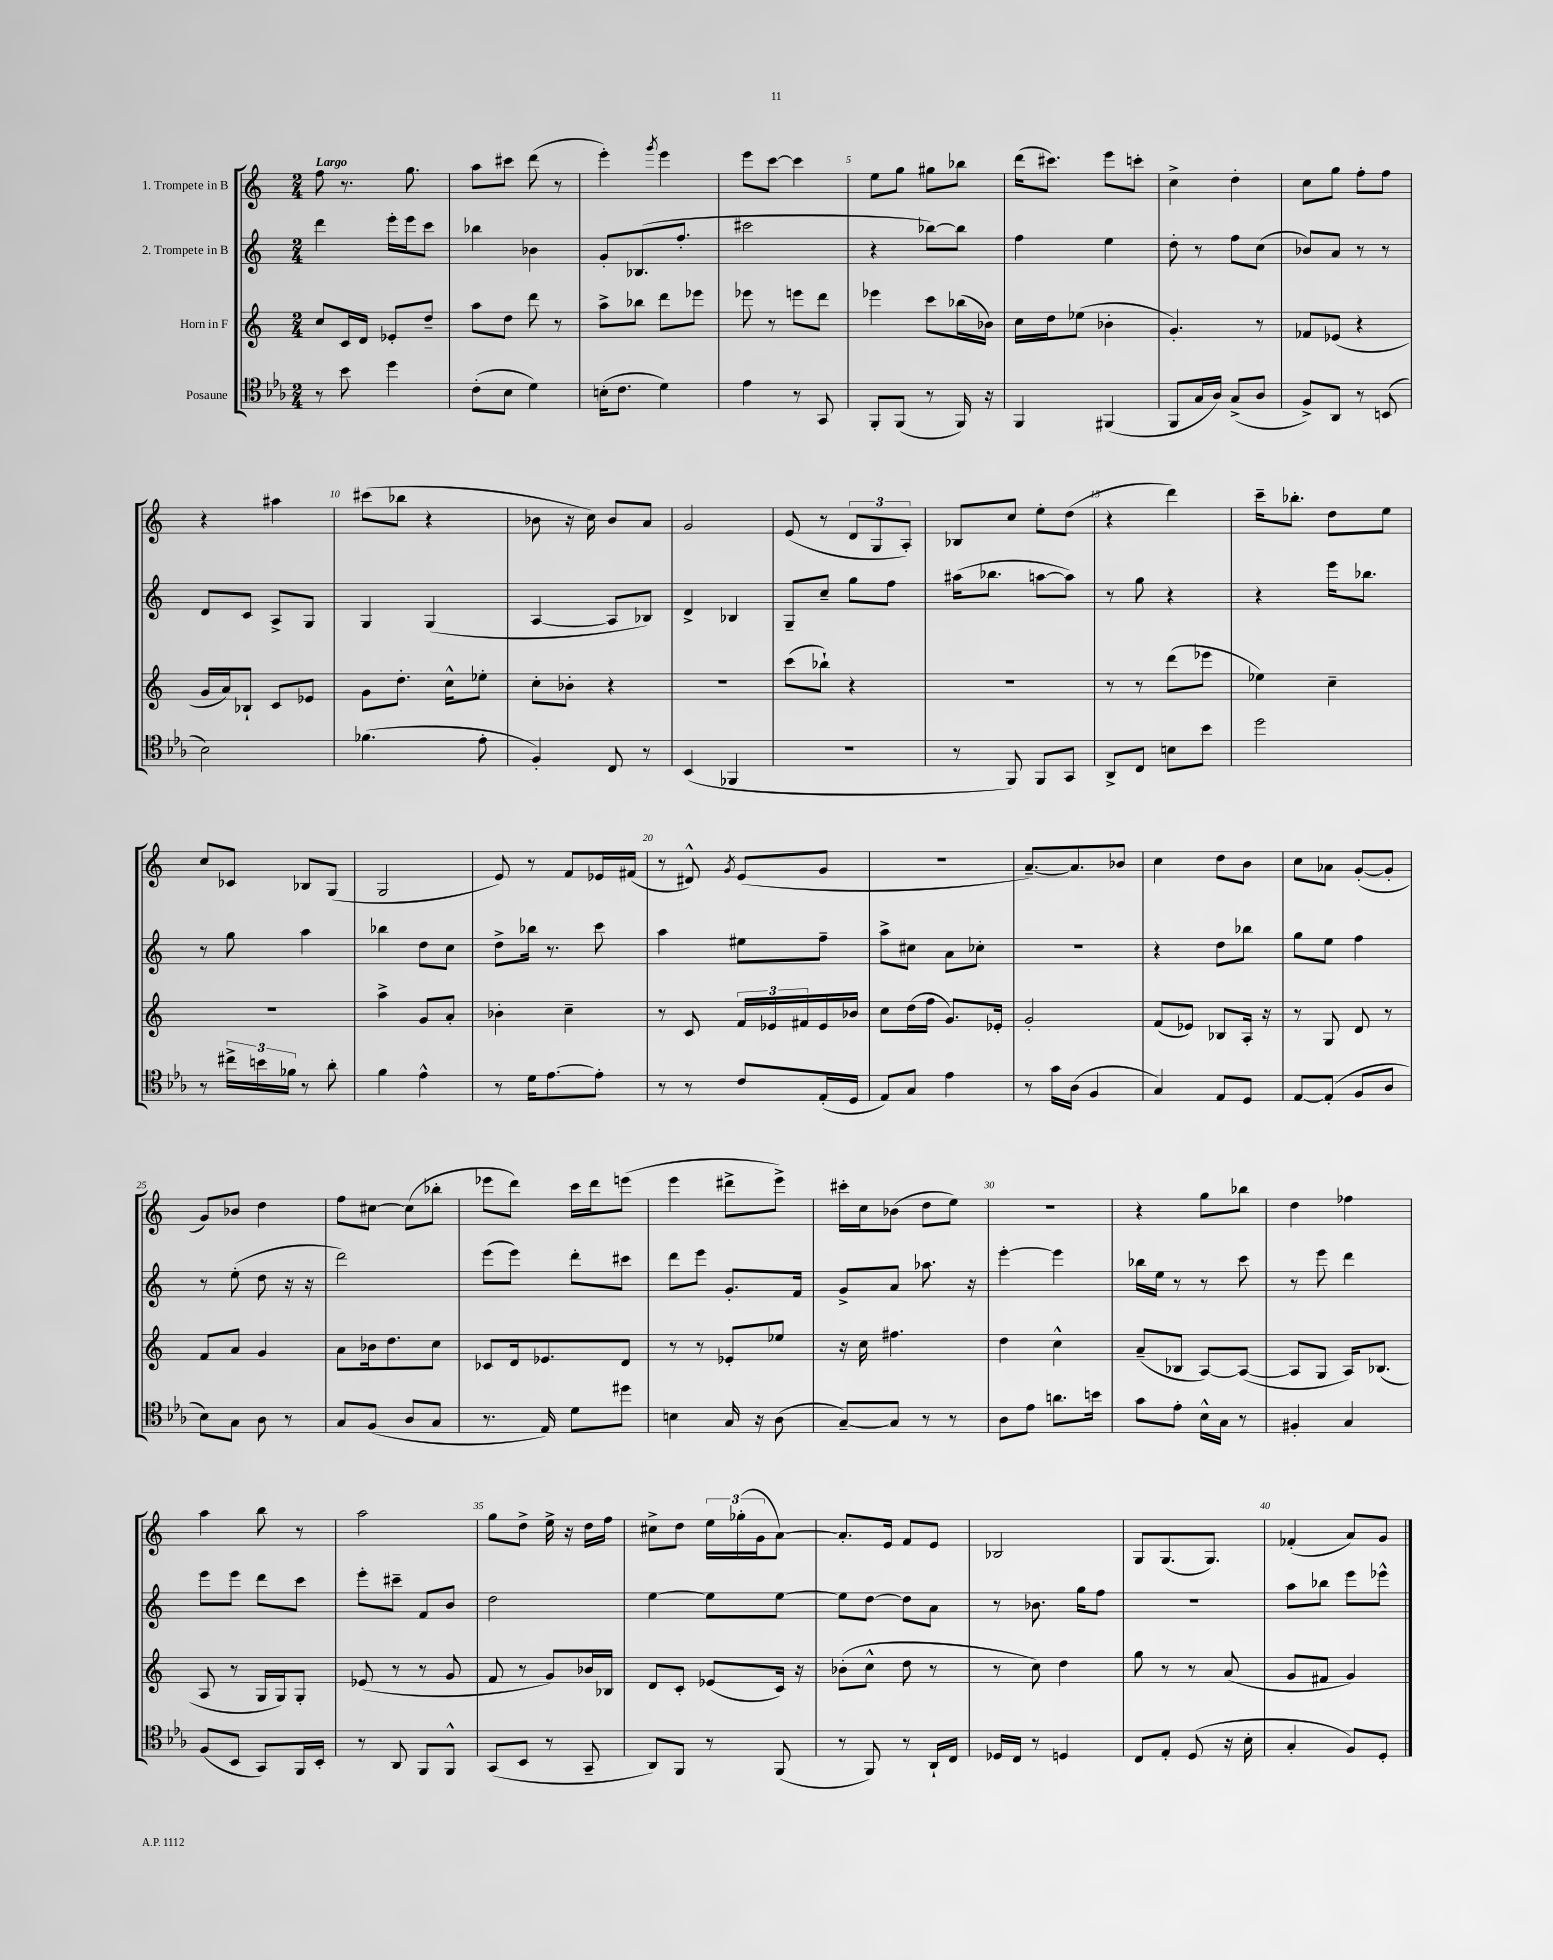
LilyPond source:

<<
\new StaffGroup <<
\new Staff = "s0" \with { instrumentName = "1. Trompete in B" } {
    \clef treble \key c \major \numericTimeSignature \time 2/4 \tempo "Largo"
    f''8 r8. g''8. |
    a''8 cis'''8 d'''8( r8 |
    e'''4-.) \acciaccatura { g'''8 } e'''4 |
    e'''8 c'''8~ c'''4 |
    e''8 g''8 gis''8 bes''8 |
    d'''16( cis'''8.) e'''8 c'''8-. |
    c''4-> d''4-. |
    c''8 g''8 f''8-. f''8 |
    r4 ais''4 |
    cis'''8( bes''8 r4 |
    bes'8 r16 c''16) bes'8 a'8 |
    g'2 |
    e'8( r8 \tuplet 3/2 { d'8 g8 a8-.) } |
    bes8 c''8 e''8-. d''8( |
    r4 d'''4) |
    c'''16-- bes''8.-. d''8 e''8 |
    c''8 ces'8 bes8 g8( |
    g2 |
    e'8) r8 f'8 ees'16 fis'16( |
    r8 dis'8-^) \acciaccatura { g'8 } e'8( g'8 |
    r2 |
    a'8.~--) a'8. bes'8 |
    c''4 d''8 b'8 |
    c''8 aes'8 g'8~-.( g'8-. |
    g'8) bes'8 d''4 |
    f''8 cis''8~ cis''8( bes''8-. |
    ees'''8 d'''8) c'''16 d'''16 e'''8( |
    e'''4 dis'''8-> e'''8->) |
    cis'''16-. c''16 bes'8( d''8 e''8) |
    r2 |
    r4 g''8 bes''8 |
    d''4 fes''4 |
    a''4 b''8 r8 |
    a''2 |
    g''8 d''8-> e''16-> r16 d''16 f''16 |
    cis''8-> d''8 \tuplet 3/2 { e''16 ges''16-.( g'16 } a'8~) |
    a'8.-. e'16 f'8 e'8 |
    bes2 |
    g8 g8.( g8.) |
    fes'4-.( a'8) g'8 \bar "|." |
}
\new Staff = "s1" \with { instrumentName = "2. Trompete in B" } {
    \clef treble \key c \major \numericTimeSignature \time 2/4
    d'''4 e'''16-. e'''16 c'''8 |
    bes''4 bes'4 |
    g'8-. bes8.( f''8.-. |
    cis'''2 |
    r4 bes''8~) bes''8 |
    f''4 e''4 |
    d''8-. r8 f''8 c''8( |
    bes'8) a'8 r8 r8 |
    d'8 c'8 a8-> g8 |
    g4 g4( |
    a4~ a8 bes8) |
    d'4-> bes4 |
    g8-- c''8-- g''8 f''8 |
    ais''16( bes''8. a''8~ a''8) |
    r8 g''8 r4 |
    r4 e'''16 bes''8. |
    r8 g''8 a''4 |
    bes''4 d''8 c''8 |
    d''8-> bes''16 r8. c'''8 |
    a''4 eis''8 f''8-- |
    a''8-> cis''8 a'8 ces''8-. |
    R2 |
    r4 d''8 bes''8 |
    g''8 e''8 f''4 |
    r8 e''8-.( d''8 r16 r16 |
    d'''2) |
    e'''8( e'''8) d'''8-. cis'''8 |
    d'''8 e'''8 g'8.-. f'16 |
    g'8-> a'8 aes''8. r16 |
    e'''4~-. e'''4 |
    bes''16 e''16 r8 r8 c'''8 |
    r8 e'''8 d'''4 |
    e'''8 e'''8 d'''8 c'''8 |
    e'''8-. cis'''8-- f'8 b'8 |
    d''2 |
    e''4~ e''8 e''8~ |
    e''8 d''8~ d''8 a'8 |
    r8 bes'8. g''16 f''8 |
    R2 |
    a''8 bes''8 e'''8 ees'''8-^ \bar "|." |
}
\new Staff = "s2" \with { instrumentName = "Horn in F" } {
    \clef treble \key c \major \numericTimeSignature \time 2/4
    c''8 c'16 d'16 ees'8-. d''8-- |
    a''8 d''8 d'''8 r8 |
    a''8-> bes''8 d'''8 ees'''8 |
    ees'''8 r8 e'''8 d'''8 |
    ees'''4 c'''8 bes''16( bes'16) |
    c''16 d''16 ees''8( bes'4-. |
    g'4.-.) r8 |
    fes'8 ees'8( r4 |
    g'16 a'16) bes8-! c'8 ees'8 |
    g'8 d''8.-. c''16-^ ees''8-. |
    c''8-. bes'8-. r4 |
    R2 |
    c'''8( bes''8-!) r4 |
    r2 |
    r8 r8 d'''8( ees'''8 |
    ees''4) c''4-- |
    R2 |
    a''4-> g'8 a'8-. |
    bes'4-. c''4-- |
    r8 c'8 \tuplet 3/2 { f'16 ees'16 fis'16 } ees'16 bes'16 |
    c''8 d''16( f''16 g'8.) ees'16-. |
    g'2-. |
    f'8( ees'8) bes8 a16-. r16 |
    r8 g8 d'8 r8 |
    f'8 a'8 g'4 |
    a'8 bes'16 d''8. c''8 |
    ces'8 d'16 ees'8. d'8 |
    r8 r8 ees'8-. ees''8 |
    r16 c''16 fis''4. |
    d''4 c''4-^ |
    a'8--( bes8 a8~) a8~( |
    a8 g8 a16) bes8.( |
    a8 r8 g16 g16) g8-. |
    ees'8( r8 r8 g'8 |
    f'8 r8 g'8) bes'16 bes16 |
    d'8 c'8-. ees'8( c'16) r16 |
    bes'8-.( c''8-^ d''8 r8 |
    r8 c''8) d''4 |
    g''8 r8 r8 a'8( |
    g'8 fis'8 g'4) \bar "|." |
}
\new Staff = "s3" \with { instrumentName = "Posaune" } {
    \clef tenor \key ees \major \numericTimeSignature \time 2/4
    r8 bes'8 d''4 |
    c'8-.( bes8 d'4) |
    b16-.( c'8. d'4) |
    ees'4 r8 g,8 |
    f,8-. f,8( r8 f,16) r16 |
    f,4 fis,4( |
    f,8 g16 aes16) g8->( aes8 |
    f8->) aes,8 r8 b,8( |
    bes2) |
    fes'4.( ees'8-. |
    f4-.) c8 r8 |
    bes,4( fes,4 |
    r2 |
    r8 f,8) f,8 g,8 |
    aes,8-> c8 b8 bes'8 |
    d''2 |
    r8 \tuplet 3/2 { cis''16-> b'16 fes'16 } r8 aes'8-. |
    f'4 ees'4-^ |
    r8 d'16 ees'8.~ ees'8-. |
    r8 r8 c'8 ees16-.( d16 |
    ees8) g8 ees'4 |
    r8 g'16 aes16( f4 |
    g4) ees8 d8 |
    ees8~ ees8-.( f8 aes8 |
    bes8) g8 aes8 r8 |
    g8 f8( aes8 g8 |
    r8. ees16) d'8 dis''8 |
    b4 g16 r16 aes8( |
    g8~--) g8 r8 r8 |
    aes8 ees'8 a'8. b'16 |
    g'8 ees'8-. bes16-^ g16 r8 |
    fis4-. g4 |
    f8( bes,8 g,8) f,16 bes,16-. |
    r8 aes,8 f,8 f,8-^ |
    g,8( bes,8 r8 g,8-- |
    aes,8) f,8 r8 f,8( |
    r8 f,8) r8 aes,16-! c16 |
    des16 c16 r8 d4 |
    c8 ees8-. d8( r16 bes16-. |
    g4-. f8) d8-. \bar "|." |
}
>>
>>
\layout { \context { \Score \override BarNumber.break-visibility = ##(#f #t #t) barNumberVisibility = #(every-nth-bar-number-visible 5) } }
